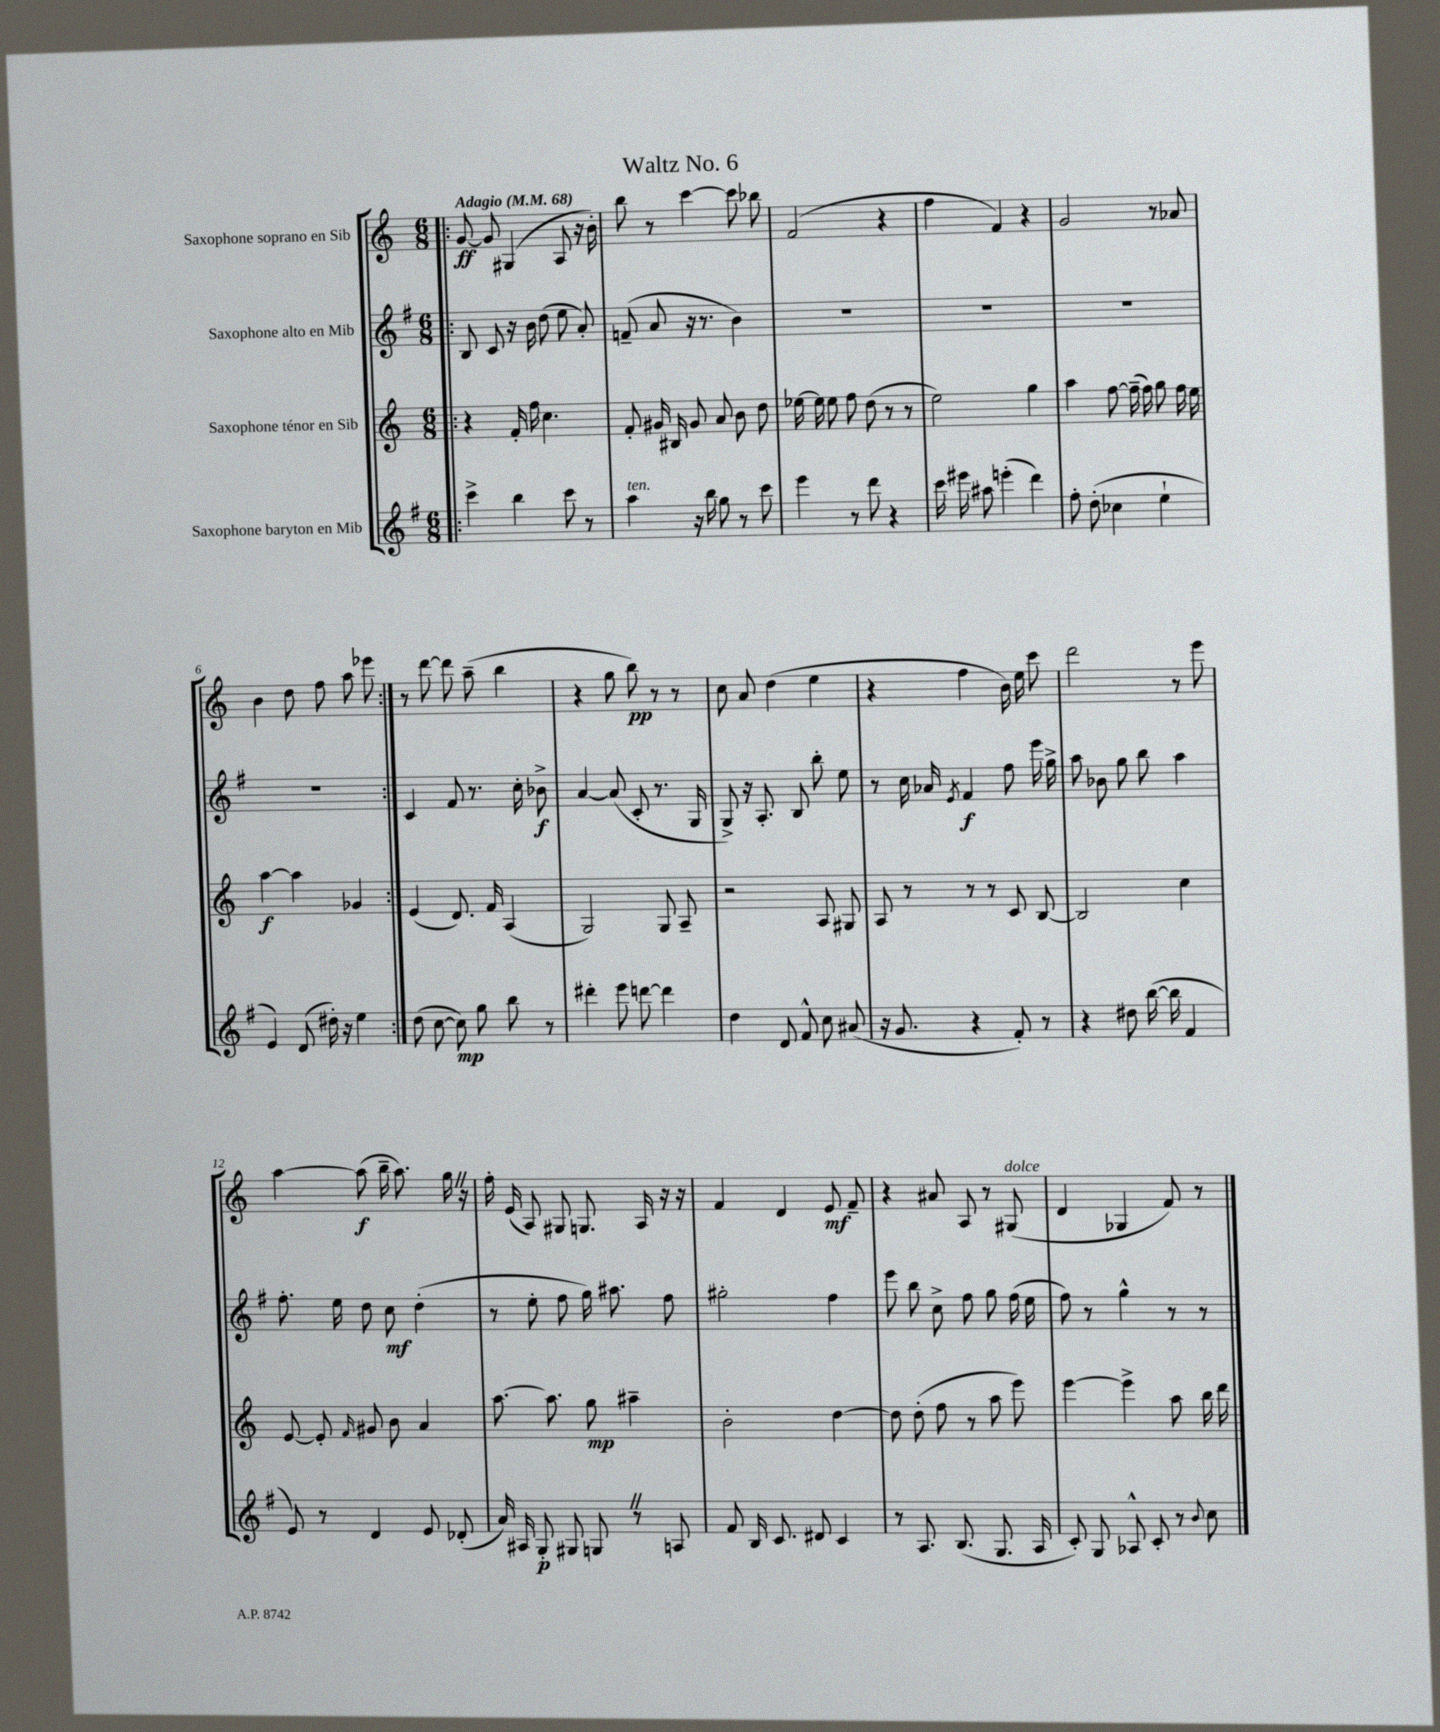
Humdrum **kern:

**kern	**kern	**kern	**kern
*staff4	*staff3	*staff2	*staff1
*clefG2	*clefG2	*clefG2	*clefG2
*k[f#]	*k[]	*k[f#]	*k[]
*M6/8	*M6/8	*M6/8	*M6/8
*MM68	*MM68	*MM68	*MM68
=!|:	=!|:	=!|:	=!|:
4ccc^	4r	8B	[8g
.	.	8c	8g]
4bb	16f'	16r	(4G#
.	16ff	16b	.
.	4.cc	(8dd	.
8ccc	.	8ee	8A
8r	.	8a')	16r
.	.	.	16b')
=	=	=	=
4aa	8f'	(8f~	8bb
.	16g#	8a	8r
.	16B#	.	.
16r	8g#	16r	[4ccc
16bb	.	8.r	.
8gg	8a	.	.
8r	8b	4b)	8ccc]
8ccc	8dd	.	8bb-
=	=	=	=
4eee	[16ee-	2.r	(2f
.	16ee-]	.	.
.	8ee-	.	.
8r	8ff	.	.
8ddd	(8dd	.	.
4r	8r	.	4r
.	8r	.	.
=	=	=	=
16ccc	2ee)	2.r	4ff
16eee#	.	.	.
8aa#	.	.	.
(4eee'	.	.	4f)
4ddd)	4gg	.	4r
=	=	=	=
8ff#'	4aa	2.r	2g
(8dd'	.	.	.
4cc-	[8ff	.	.
.	(16ff~]	.	.
.	16ff)	.	.
4ee`	8gg	.	8r
.	16ff	.	8a-
.	16ee	.	.
=	=	=	=
4e)	[4aa	2.r	4b
(8d	4aa]	.	8dd
16dd#')	.	.	8ff
16r	.	.	.
4ee	4g-	.	8aa
.	.	.	8eee-
=:|!	=:|!	=:|!	=:|!
(8dd	(4e	4c	8r
[8cc	.	.	[8ddd
8cc])	8.d)	8f#	8ddd]
8gg	.	8.r	(8aa~
.	16f	.	.
8bb	(4A	.	4bb
.	.	16cc'	.
8r	.	8b-^	.
=	=	=	=
4ddd#'	2G)	[4a	4r
8eee	.	(8a]	8gg
[8ddd	.	8c'	8bb)
4ddd]	8G	8.r	8r
.	8A~	.	8r
.	.	16G	.
=	=	=	=
4dd	2r	8G^)	8cc
.	.	16r	8a
.	.	8.A'	.
8d	.	.	(4dd
8f#^^	.	8B	.
8cc	8A	8bb'	4ee
(8a#	8G#	8ee	.
=	=	=	=
16r	8A	8r	4r
8.g	.	.	.
.	8r	16cc	.
.	.	16a-	.
.	.	8qe	.
4r	8r	4f#	4ff
.	8r	.	.
8f#')	8c	8ff#	16b)
.	.	.	16ee
8r	[8B	16eee	8ccc
.	.	16gg^	.
=	=	=	=
4r	2B]	8aa	2ddd
.	.	8b-	.
8dd#	.	8gg	.
([16bb	.	8bb	.
16bb]	.	.	.
4f#	4cc	4aa	8r
.	.	.	8eee
=	=	=	=
8e)	[8e	8.ff#'	[4aa
8r	8e']	.	.
.	.	16ee	.
.	16qqf	.	.
4d	8g#	8dd	(8aa]
.	8b	8cc	16bb~
.	.	.	8.aa)
8e	4a	(4dd'	.
(8d-'	.	.	16gg
.	.	.	16r
=	=	=	=
16a)	[8.aa	8r	16ff'
16A#	.	.	(16e
8G'	.	8ee'	8A)
.	8.aa]	.	.
8G#	.	8ff#	8G#
8G	8gg	16gg)	8.G
.	.	8.aa#	.
8r	4aa#~	.	.
.	.	.	16A
8A	.	8ff#	16r
.	.	.	16r
=	=	=	=
8f#	2b'	2gg#'	4f
16B	.	.	.
8.c	.	.	.
.	.	.	4d
8d#	.	.	.
4c	[4dd	4ff#	8e
.	.	.	8f~
=	=	=	=
8r	8dd]	8eee	4r
8.A	(8dd'	8bb	.
.	8ff	8cc^	8a#
(8.B	.	.	.
.	8r	8ff#	8A
8.G	8aa	8gg	8r
.	8eee)	(16ff#	(8G#
16A	.	16ee	.
=	=	=	=
8c')	[4eee	8ff#)	4d
8G	.	8r	.
8A-^^	4eee^]	4gg^^	4G-
8c'	.	.	.
8r	8aa	8r	8f)
8qqb	.	.	.
8cc	16bb	8r	8r
.	16ddd	.	.
==	==	==	==
*-	*-	*-	*-
